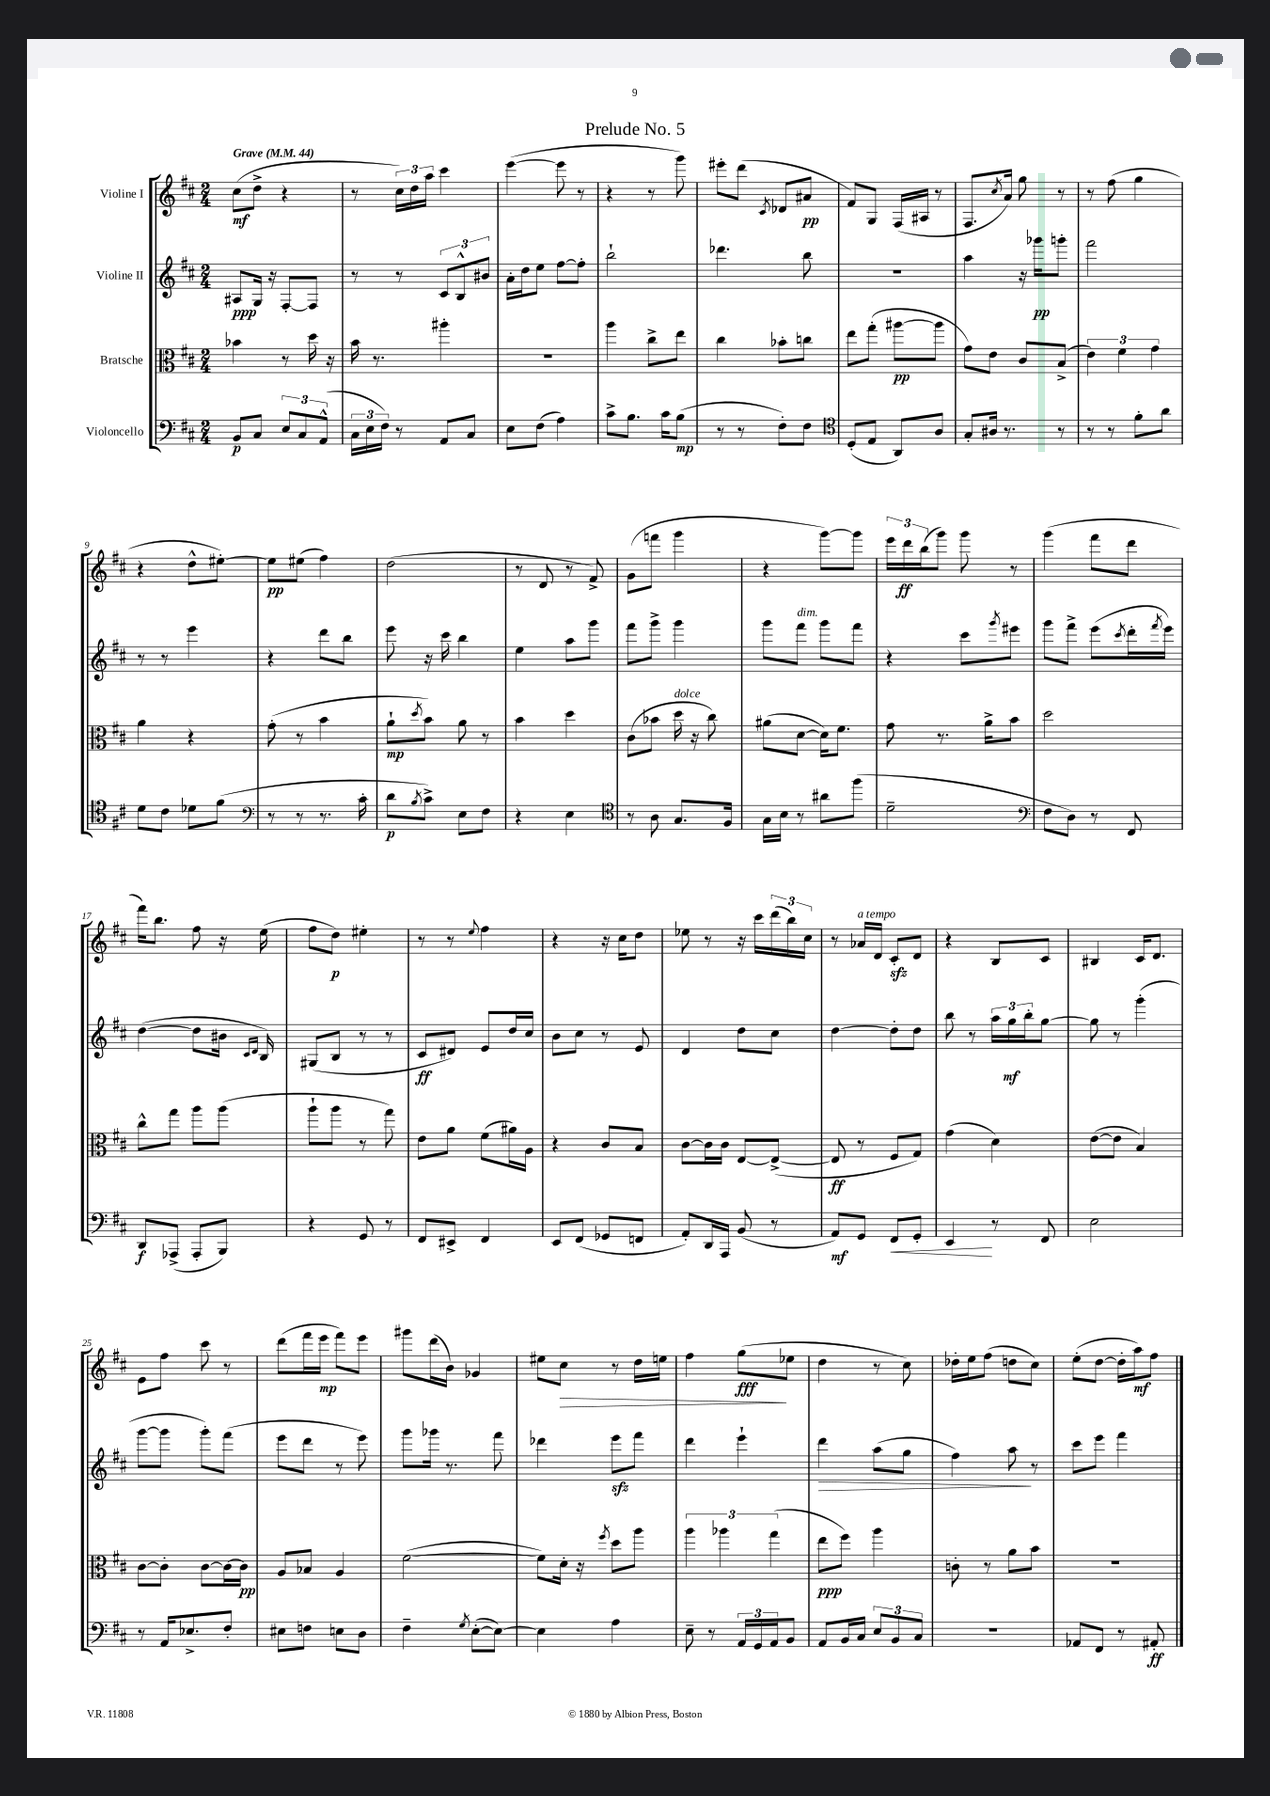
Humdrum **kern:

**kern	**dynam	**kern	**dynam	**kern	**dynam	**kern	**dynam
*part4	*part4	*part3	*part3	*part2	*part2	*part1	*part1
*staff4	*staff4	*staff3	*staff3	*staff2	*staff2	*staff1	*staff1
*I"Violoncello	*	*I"Bratsche	*	*I"Violine II	*	*I"Violine I	*
*clefF4	*	*clefC3	*	*clefG2	*	*clefG2	*
*k[f#c#]	*	*k[f#c#]	*	*k[f#c#]	*	*k[f#c#]	*
*M2/4	*	*M2/4	*	*M2/4	*	*M2/4	*
*MM44	*	*MM44	*	*MM44	*	*MM44	*
=1	=1	=1	=1	=1	=1	=1	=1
!	!	!	!	!	!	!LO:TX:a:B:t=Grave	!
8BB/L	p	4b-X\	.	8A#X/L	ppp	(8cc#\L	mf
8C#/J	.	.	.	16G/Jk	.	8dd^\J	.
.	.	.	.	16r	.	.	.
12E/L	.	8r	.	[8F#'/L	.	4r	.
12C#/	.	.	.	.	.	.	.
.	.	16dd\	.	8F#/J]	.	.	.
(12AA^^/J	.	.	.	.	.	.	.
.	.	16r	.	.	.	.	.
=2	=2	=2	=2	=2	=2	=2	=2
24C#\LL	.	16b\	.	8r	.	8r	.
24E\	.	.	.	.	.	.	.
.	.	8.r	.	.	.	.	.
24F#\JJ)	.	.	.	.	.	.	.
8r	.	.	.	8r	.	24cc#\LL)	.
.	.	.	.	.	.	24dd\	.
.	.	.	.	.	.	24aa\JJ	.
8AA/L	.	4aa#X'\	.	12c#/L	.	4ccc#\	.
.	.	.	.	12B^^/	.	.	.
8C#/J	.	.	.	.	.	.	.
.	.	.	.	12b#X/J	.	.	.
=3	=3	=3	=3	=3	=3	=3	=3
8E\L	.	2r	.	16a'\LL	.	([4eee\	.
.	.	.	.	16dd\J	.	.	.
(8F#\J	.	.	.	8ee\J	.	.	.
4A\)	.	.	.	[8ff#\L	.	8eee\]	.
.	.	.	.	8ff#'\J]	.	8r	.
=4	=4	=4	=4	=4	=4	=4	=4
8c#^\L	.	4aa\	.	2bb`\	.	4r	.
8.B\J	.	.	.	.	.	.	.
.	.	8cc#^\L	.	.	.	8r	.
16c#\KL	.	.	.	.	.	.	.
(8B\J	mp	8ee\J	.	.	.	8ggg\)	.
=5	=5	=5	=5	=5	=5	=5	=5
8r	.	4cc#\	.	4.ddd-X\	.	8eee#X'\L	.
8r	.	.	.	.	.	(8ddd\J	.
.	.	.	.	.	.	8qc#/	.
8F#'\L)	.	8b-X'\L	.	.	.	8d-X/L	.
8F#\J	.	8ccn\J	.	8bb\	.	8a#X/J	pp
=6	=6	=6	=6	=6	=6	=6	=6
*clefC4	*	*	*	*	*	*	*
(8D'/L	.	8ee\L	.	2r	.	8f#/L)	.
8E/J	.	(8gg'\J	.	.	.	8G/J	.
8AA/L)	.	[8aa#X\L	pp	.	.	(16F#/LL	.
.	.	.	.	.	.	16A#X/JJ	.
8A/J	.	8aa#\J]	.	.	.	8r	.
=7	=7	=7	=7	=7	=7	=7	=7
8G'/L	.	8g\L)	.	4aa\	.	8.F#/L	.
16A#X/Jk	.	8e\J	.	.	.	.	.
.	.	.	.	.	.	8qcc#/	.
8.r	.	.	.	.	.	16a/Jk)	.
.	.	8c#/L	.	16r	.	8gg\	.
.	.	.	.	16ggg-X\KL	pp	.	.
8r	.	(8B^/J	.	8gggn'\J	.	8r	.
=8	=8	=8	=8	=8	=8	=8	=8
8r	.	6e\)	.	2fff#\	.	8r	.
8r	.	.	.	.	.	(8ff#\	.
.	.	6f#\	.	.	.	.	.
8f#'\L	.	.	.	.	.	4gg\	.
.	.	6g\	.	.	.	.	.
8a\J	.	.	.	.	.	.	.
!!LO:LB:g=z
=9	=9	=9	=9	=9	=9	=9	=9
8d\L	.	4a\	.	8r	.	4r	.
8c#\J	.	.	.	8r	.	.	.
8d-X\L	.	4r	.	4eee\	.	8dd^^\L	.
(8f#\J	.	.	.	.	.	[8ee#X'\J)	.
=10	=10	=10	=10	=10	=10	=10	=10
*clefF4	*	*	*	*	*	*	*
8r	.	(8g'\	.	4r	.	8ee#\L]	pp
8r	.	8r	.	.	.	(8ee#X\J	.
8.r	.	4b\	.	8ddd\L	.	4ff#\)	.
.	.	.	.	8bb\J	.	.	.
16c#'\	.	.	.	.	.	.	.
=11	=11	=11	=11	=11	=11	=11	=11
8d\L	p	8a`\L	mp	8eee\	.	(2dd\	.
8qB/	.	8qdd/	.	.	.	.	.
8c#^\J)	.	8b\J)	.	16r	.	.	.
.	.	.	.	16ccc#\	.	.	.
8E\L	.	8a\	.	4bb\	.	.	.
8F#\J	.	8r	.	.	.	.	.
=12	=12	=12	=12	=12	=12	=12	=12
4r	.	4b\	.	4ee\	.	8r	.
.	.	.	.	.	.	8d/	.
4E\	.	4dd\	.	8aa\L	.	8r	.
.	.	.	.	8ggg\J	.	8f#^/)	.
=13	=13	=13	=13	=13	=13	=13	=13
*clefC4	*	*	*	*	*	*	*
8r	.	(8c#\L	.	8fff#\L	.	(8g\L	.
8A\	.	8b-X\J	.	8ggg^\J	.	8fffn\J	.
!	!	!LO:TX:a:i:t=dolce	!	!	!	!	!
8.G/L	.	16dd\	.	4ggg\	.	4ggg\	.
.	.	16r	.	.	.	.	.
.	.	8cc#\)	.	.	.	.	.
16F#/Jk	.	.	.	.	.	.	.
=14	=14	=14	=14	=14	=14	=14	=14
16G\LL	.	(8a#X\L	.	8ggg\L	.	4r	.
16B\JJ	.	.	.	.	.	.	.
!	!	!	!	!LO:TX:a:i:t=dim.	!	!	!
8r	.	[8d\J	.	8fff#\J	.	.	.
8a#X\L	.	16d\KL])	.	8ggg\L	.	[8ggg\L)	.
.	.	8.f#\J	.	.	.	.	.
(8ff#\J	.	.	.	8fff#\J	.	8ggg\J]	.
=15	=15	=15	=15	=15	=15	=15	=15
2d~\	.	8g\	.	4r	.	24eee\LL	.
.	.	.	.	.	.	24ddd\	ff
.	.	.	.	.	.	(24bb\J	.
.	.	8.r	.	.	.	8ggg\J)	.
.	.	.	.	8ccc#\L	.	8ggg\	.
.	.	16a^\KL	.	.	.	.	.
.	.	.	.	8qggg/	.	.	.
.	.	8b\J	.	8eee#X\J	.	8r	.
=16	=16	=16	=16	=16	=16	=16	=16
*clefF4	*	*	*	*	*	*	*
8F#\L	.	2dd\	.	8ggg\L	.	(4ggg\	.
8D\J)	.	.	.	8fff#^\J	.	.	.
8r	.	.	.	(8eee\L	.	8fff#\L	.
.	.	.	.	8qccc#/	.	.	.
8FF#/	.	.	.	16ddd'\L	.	8ddd\J	.
.	.	.	.	8qfff#/	.	.	.
.	.	.	.	16eee\JJ)	.	.	.
!!LO:LB:g=z
=17	=17	=17	=17	=17	=17	=17	=17
8DD/L	f	8cc#^^\L	.	([4dd\	.	16fff#\KL)	.
.	.	.	.	.	.	8.bb\J	.
(8AAA-X^/J	.	8gg\J	.	.	.	.	.
8AAA-'/L	.	8aa\L	.	8dd\L]	.	8ff#\	.
8BBB/J)	.	(8aa\J	.	16b#X\Jk	.	16r	.
.	.	.	.	16qqc#/LL	.	.	.
.	.	.	.	16qqd/JJ	.	.	.
.	.	.	.	16B/)	.	(16ee\	.
=18	=18	=18	=18	=18	=18	=18	=18
4r	.	8aa`\L	.	(8G#X/L	.	8ff#\L	.
.	.	8aa\J	.	8B/J	.	8dd\J)	p
8GG/	.	8r	.	8r	.	4ee#X'\	.
8r	.	8gg\)	.	8r	.	.	.
=19	=19	=19	=19	=19	=19	=19	=19
8FF#/L	.	8e\L	.	8c#/L	ff	8r	.
8EE#X^/J	.	8a\J	.	8d#X/J)	.	8r	.
.	.	.	.	.	.	8qqee/	.
4FF#/	.	(8f#\L	.	8e/L	.	4ff#\	.
.	.	16a#X\L)	.	16dd/L	.	.	.
.	.	16A\JJ	.	16cc#/JJ	.	.	.
=20	=20	=20	=20	=20	=20	=20	=20
8EE/L	.	4r	.	8b\L	.	4r	.
(8FF#/J	.	.	.	8cc#\J	.	.	.
8GG-X/L	.	8c#/L	.	8r	.	16r	.
.	.	.	.	.	.	16cc#\KL	.
8FFn/J	.	8B/J	.	8e/	.	8dd\J	.
=21	=21	=21	=21	=21	=21	=21	=21
8AA'/L)	.	[8c#\L	.	4d/	.	8ee-X\	.
16DD/L	.	16c#\L]	.	.	.	8r	.
16AAA/JJ	.	16c#\JJ	.	.	.	.	.
(8BB/	.	[8E/L	.	8dd\L	.	16r	.
.	.	.	.	.	.	16ccc#\LL	.
8r	.	(8E^/J_	.	8cc#\J	.	(24ddd\	.
.	.	.	.	.	.	24bb\)	.
.	.	.	.	.	.	24cc#\JJ	.
=22	=22	=22	=22	=22	=22	=22	=22
8AA/L)	mf	8E/]	ff	[4dd\	.	8r	.
!	!	!	!	!	!	!LO:TX:a:i:t=a tempo	!
8GG/J	.	8r	.	.	.	16a-X/LL	.
.	.	.	.	.	.	16d/JJ	.
!	!LO:HP:b	!	!	!	!	!	!
8FF#/L	<	8F#/L	.	8dd'\L]	.	8c#zz'/L	.
8GG'/J	.	8G/J)	.	8dd\J	.	8d/J	.
=23	=23	=23	=23	=23	=23	=23	=23
4EE/	.	(4g\	.	8bb\	.	4r	.
.	.	.	.	8r	.	.	.
8r	[	4d\)	.	24aa\LL	.	8B/L	.
.	.	.	.	24gg\	mf	.	.
.	.	.	.	24bb'\J	.	.	.
8FF#/	.	.	.	[8gg\J	.	8c#/J	.
=24	=24	=24	=24	=24	=24	=24	=24
2E\	.	([8e\L	.	8gg\]	.	4B#X/	.
.	.	8e\J]	.	8r	.	.	.
.	.	4B/)	.	(4ggg'\	.	16c#/KL	.
.	.	.	.	.	.	8.d/J	.
!!LO:LB:g=z
=25	=25	=25	=25	=25	=25	=25	=25
8r	.	[8c#\L	.	[8ggg\L	.	8e\L	.
16AA/KL	.	8c#'\J]	.	8ggg\J]	.	8ff#\J	.
8.E-X^/	.	.	.	.	.	.	.
.	.	[8c#\L	.	8ggg'\L)	.	8ccc#\	.
8F#'/J	.	16c#\L_	.	(8fff#\J	.	8r	.
.	.	16c#\JJ]	pp	.	.	.	.
=26	=26	=26	=26	=26	=26	=26	=26
8E#X\L	.	8A/L	.	8eee\L	.	(8ddd\L	.
8Fn\J	.	8B-X/J	.	8ddd\J	.	16fff#\L	.
.	.	.	.	.	.	16eee\JJ	mp
8En\L	.	4A/	.	8r	.	8fff#\L)	.
8D\J	.	.	.	8eee\)	.	8eee\J	.
=27	=27	=27	=27	=27	=27	=27	=27
4F#~\	.	([2f#\	.	8ggg\L	.	8ggg#X\L	.
.	.	.	.	16ggg-X\Jk	.	(16ddd\L	.
.	.	.	.	8.r	.	16b\JJ)	.
8qG/	.	.	.	.	.	.	.
([8E'\L	.	.	.	.	.	4g-X/	.
8E\J_)	.	.	.	8fff#\	.	.	.
=28	=28	=28	=28	=28	=28	=28	=28
4E\]	.	8f#\L])	.	4ddd-X\	.	8ee#X\L	.
!	!	!	!	!	!	!	!LO:HP:b
.	.	16d'\Jk	.	.	.	8cc#\J	>
.	.	16r	.	.	.	.	.
.	.	8qff#/	.	.	.	.	.
4A\	.	8dd\L	.	8eeezz\L	.	8r	.
.	.	8aa\J	.	8fff#\J	.	16dd\LL	.
.	.	.	.	.	.	16een\JJ	.
=29	=29	=29	=29	=29	=29	=29	=29
8E~\	.	6aa\	.	4ddd\	.	4ff#\	.
8r	.	.	.	.	.	.	.
.	.	6aa-X\	.	.	.	.	.
24AA/LL	.	.	.	4eee`\	.	(8gg\L	fff
24GG/	.	.	.	.	.	.	.
24AA/J	.	(6gg\	.	.	.	.	.
8BB/J	.	.	.	.	.	8ee-X\J	]
=30	=30	=30	=30	=30	=30	=30	=30
!	!	!	!	!	!LO:HP:b	!	!
8AA/L	.	8ee\L	ppp	4ddd\	>	4dd\	.
16BB/L	.	8ff#\J)	.	.	.	.	.
16C#/JJ	.	.	.	.	.	.	.
12E/L	.	4aa\	.	(8aa\L	.	8r	.
12BB/	.	.	.	.	.	.	.
.	.	.	.	8gg\J	.	8cc#\)	.
12C#/J	.	.	.	.	.	.	.
=31	=31	=31	=31	=31	=31	=31	=31
2r	.	8cn'\	.	4ff#\)	.	16dd-X'\LL	.
.	.	.	.	.	.	16ee\J	.
.	.	8r	.	.	.	(8ff#\J	.
.	.	8a\L	.	8aa\	.	8ddn\L	.
.	.	8b\J	.	8r	]	8cc#\J)	.
=32	=32	=32	=32	=32	=32	=32	=32
8AA-X/L	.	2r	.	8ccc#\L	.	(8ee'\L	.
8FF#/J	.	.	.	8eee\J	.	[8dd\J	.
8r	.	.	.	4fff#\	.	16dd'\LL]	.
.	.	.	.	.	.	16aa\J)	mf
8AA#X'/	ff	.	.	.	.	8ff#\J	.
==	==	==	==	==	==	==	==
*-	*-	*-	*-	*-	*-	*-	*-
